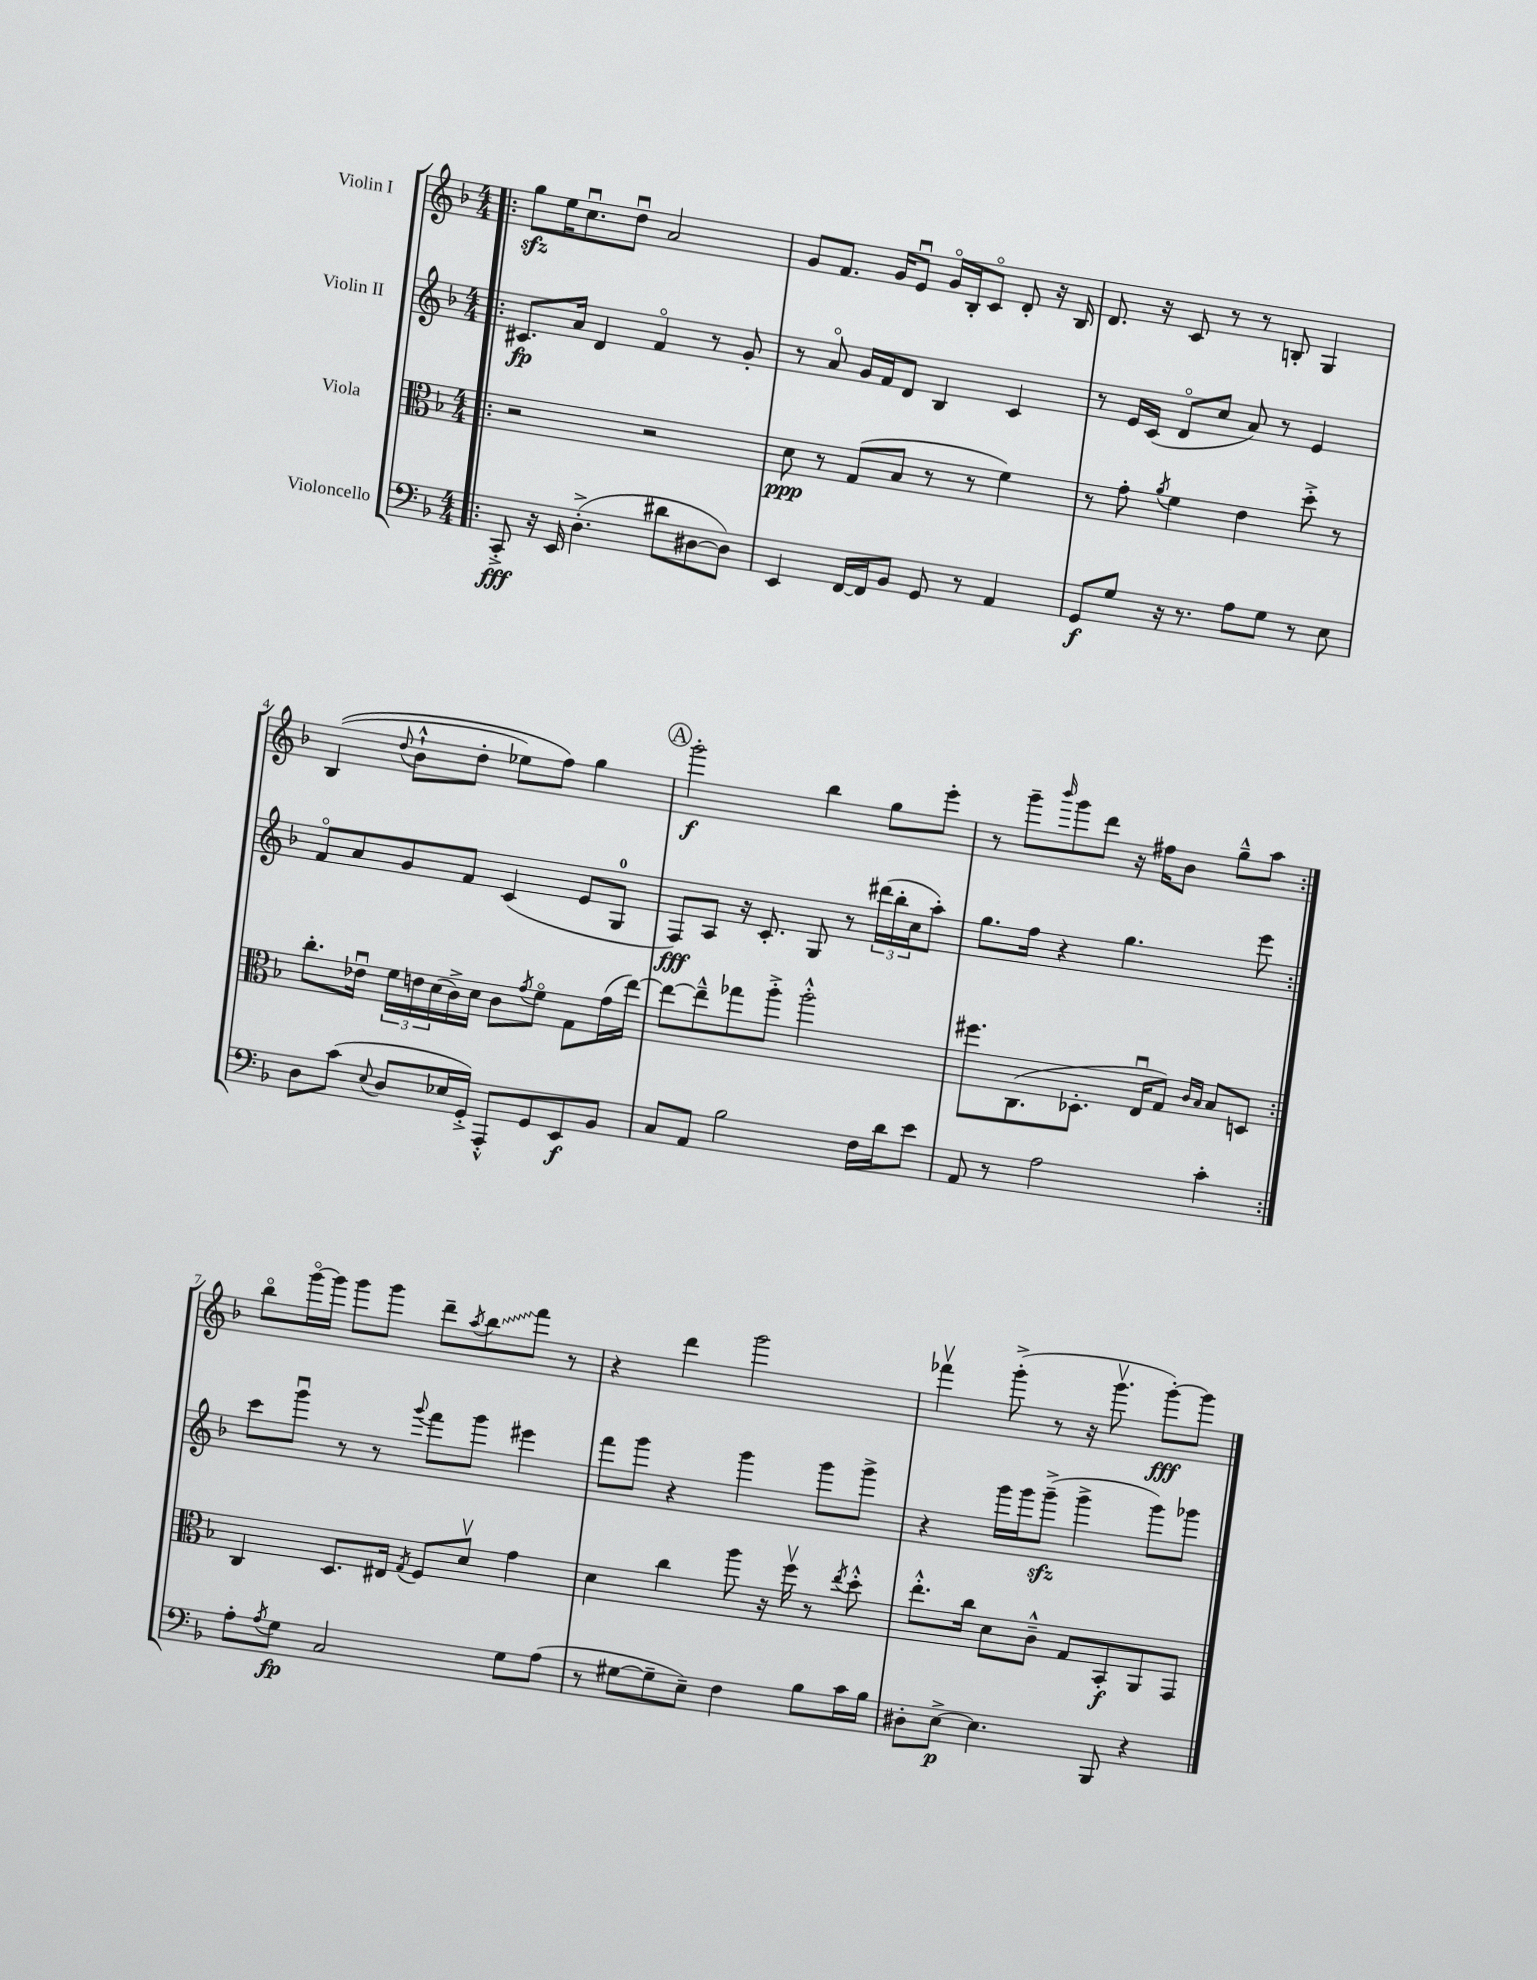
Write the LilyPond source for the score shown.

<<
\new StaffGroup <<
\new Staff = "s0" \with { instrumentName = "Violin I" } {
    \clef treble \key f \major \numericTimeSignature \time 4/4
    \repeat volta 2 { \bar ".|:" g''8\sfz e''16 c''8.\downbow d''8\downbow a'2 |
    g'8 f'8. g'16 e'8\downbow g'16\flageolet bes16-. c'8\flageolet d'8-. r16 bes16 |
    d'8. r16 c'8 r8 r8 b8-. g4 |
    bes4(\( \appoggiatura { d''8 } bes'8-!-^ d''8-. ees''8) f''8\) g''4 |
    \mark \markup { \circle "A" } g'''2-.\f bes''4 g''8 e'''8-. |
    r8 g'''8-- \grace { bes'''16 } g'''8 d'''8 r16 fis''16 bes'8 g''8---^ a''8 | }
    bes''8\flageolet g'''16~\flageolet g'''16 g'''8 g'''8 d'''8-- \acciaccatura { a''8 } \once \override Glissando.style = #'zigzag bes''8\glissando f'''8 r8 |
    r4 d'''4 g'''2 |
    fes'''4\upbow g'''8-.->( r8 r16 g'''8.\upbow g'''8~-.\fff) g'''8 \bar "|." |
}
\new Staff = "s1" \with { instrumentName = "Violin II" } {
    \clef treble \key f \major \numericTimeSignature \time 4/4
    \repeat volta 2 { \bar ".|:" cis'8.\fp a'16 d'4 f'4\flageolet r8 g'8-. |
    r8 a'8\flageolet g'16 f'16 d'8 bes4 c'4 |
    r8 e'16 c'16( d'8\flageolet c''8 a'8) r8 e'4 |
    f'8\flageolet a'8 g'8 f'8 c'4( e'8 g8-0 |
    \mark \markup { \circle "A" } f8\fff) a8 r16 c'8.-. g8 r8 \tuplet 3/2 { dis'''16( bes''16-. c''16 } a''8-.) |
    g''8. f''16 r4 g''4. e'''8 | }
    c'''8 g'''8\downbow r8 r8 \appoggiatura { g'''8 } f'''8 g'''8 eis'''4 |
    f'''8 g'''8 r4 g'''4 g'''8 g'''8-> |
    r4 g'''16 g'''16 g'''8--->\sfz( g'''4-> g'''8) ges'''8 \bar "|." |
}
\new Staff = "s2" \with { instrumentName = "Viola" } {
    \clef alto \key f \major \numericTimeSignature \time 4/4
    \repeat volta 2 { \bar ".|:" r2 r2 |
    d'8\ppp r8 g8( bes8 r8 r8 f'4) |
    r8 g'8-. \acciaccatura { a'8 } f'4 e'4 d''8-.-> r8 |
    c''8.-. ees'16\downbow \tuplet 3/2 { f'16 e'16 d'16( } c'16->) d'16 c'8 \acciaccatura { g'8 } f'8\flageolet g8 g'16( e''16~) |
    \mark \markup { \circle "A" } e''8~ e''8---^ ges''8 a''8-.-> a''2-.-^ |
    fis''8. c8.( des8.-. e16\downbow g8) \grace { c'16 bes16 } bes8 d8 | }
    c4 d8. eis16 \acciaccatura { g8 } f8 d'8\upbow g'4 |
    d'4 c''4 a''8 r16 f''16\upbow r8 \acciaccatura { e''8 } d''8-.-^ |
    e''8.-.-^ c''16 d'8 c'8---^ g8 bes,8-.\f a,8 g,8 \bar "|." |
}
\new Staff = "s3" \with { instrumentName = "Violoncello" } {
    \clef bass \key f \major \numericTimeSignature \time 4/4
    \repeat volta 2 { \bar ".|:" c,8-.->\fff r16 e,16 d4.-.->( dis'8 dis8~ dis8) |
    e,4 f,16~ f,16 bes,8 g,8 r8 a,4 |
    g,8\f g8 r16 r8. a8 g8 r8 e8 |
    d8 c'8( \appoggiatura { e8 } d8 ees16 g,16-.->) a,,8-.-^ g,8 e,8\f bes,8 |
    \mark \markup { \circle "A" } c8 a,8 bes2 f16 d'16 e'8 |
    a,8 r8 a2 c'4-. | }
    a8-. \acciaccatura { a8 } g8\fp c2 g8 a8( |
    r8 gis8~ gis8-- e8--) f4 bes8 c'16 bes16 |
    dis8-. e8~->\p e4. bes,,8 r4 \bar "|." |
}
>>
>>
